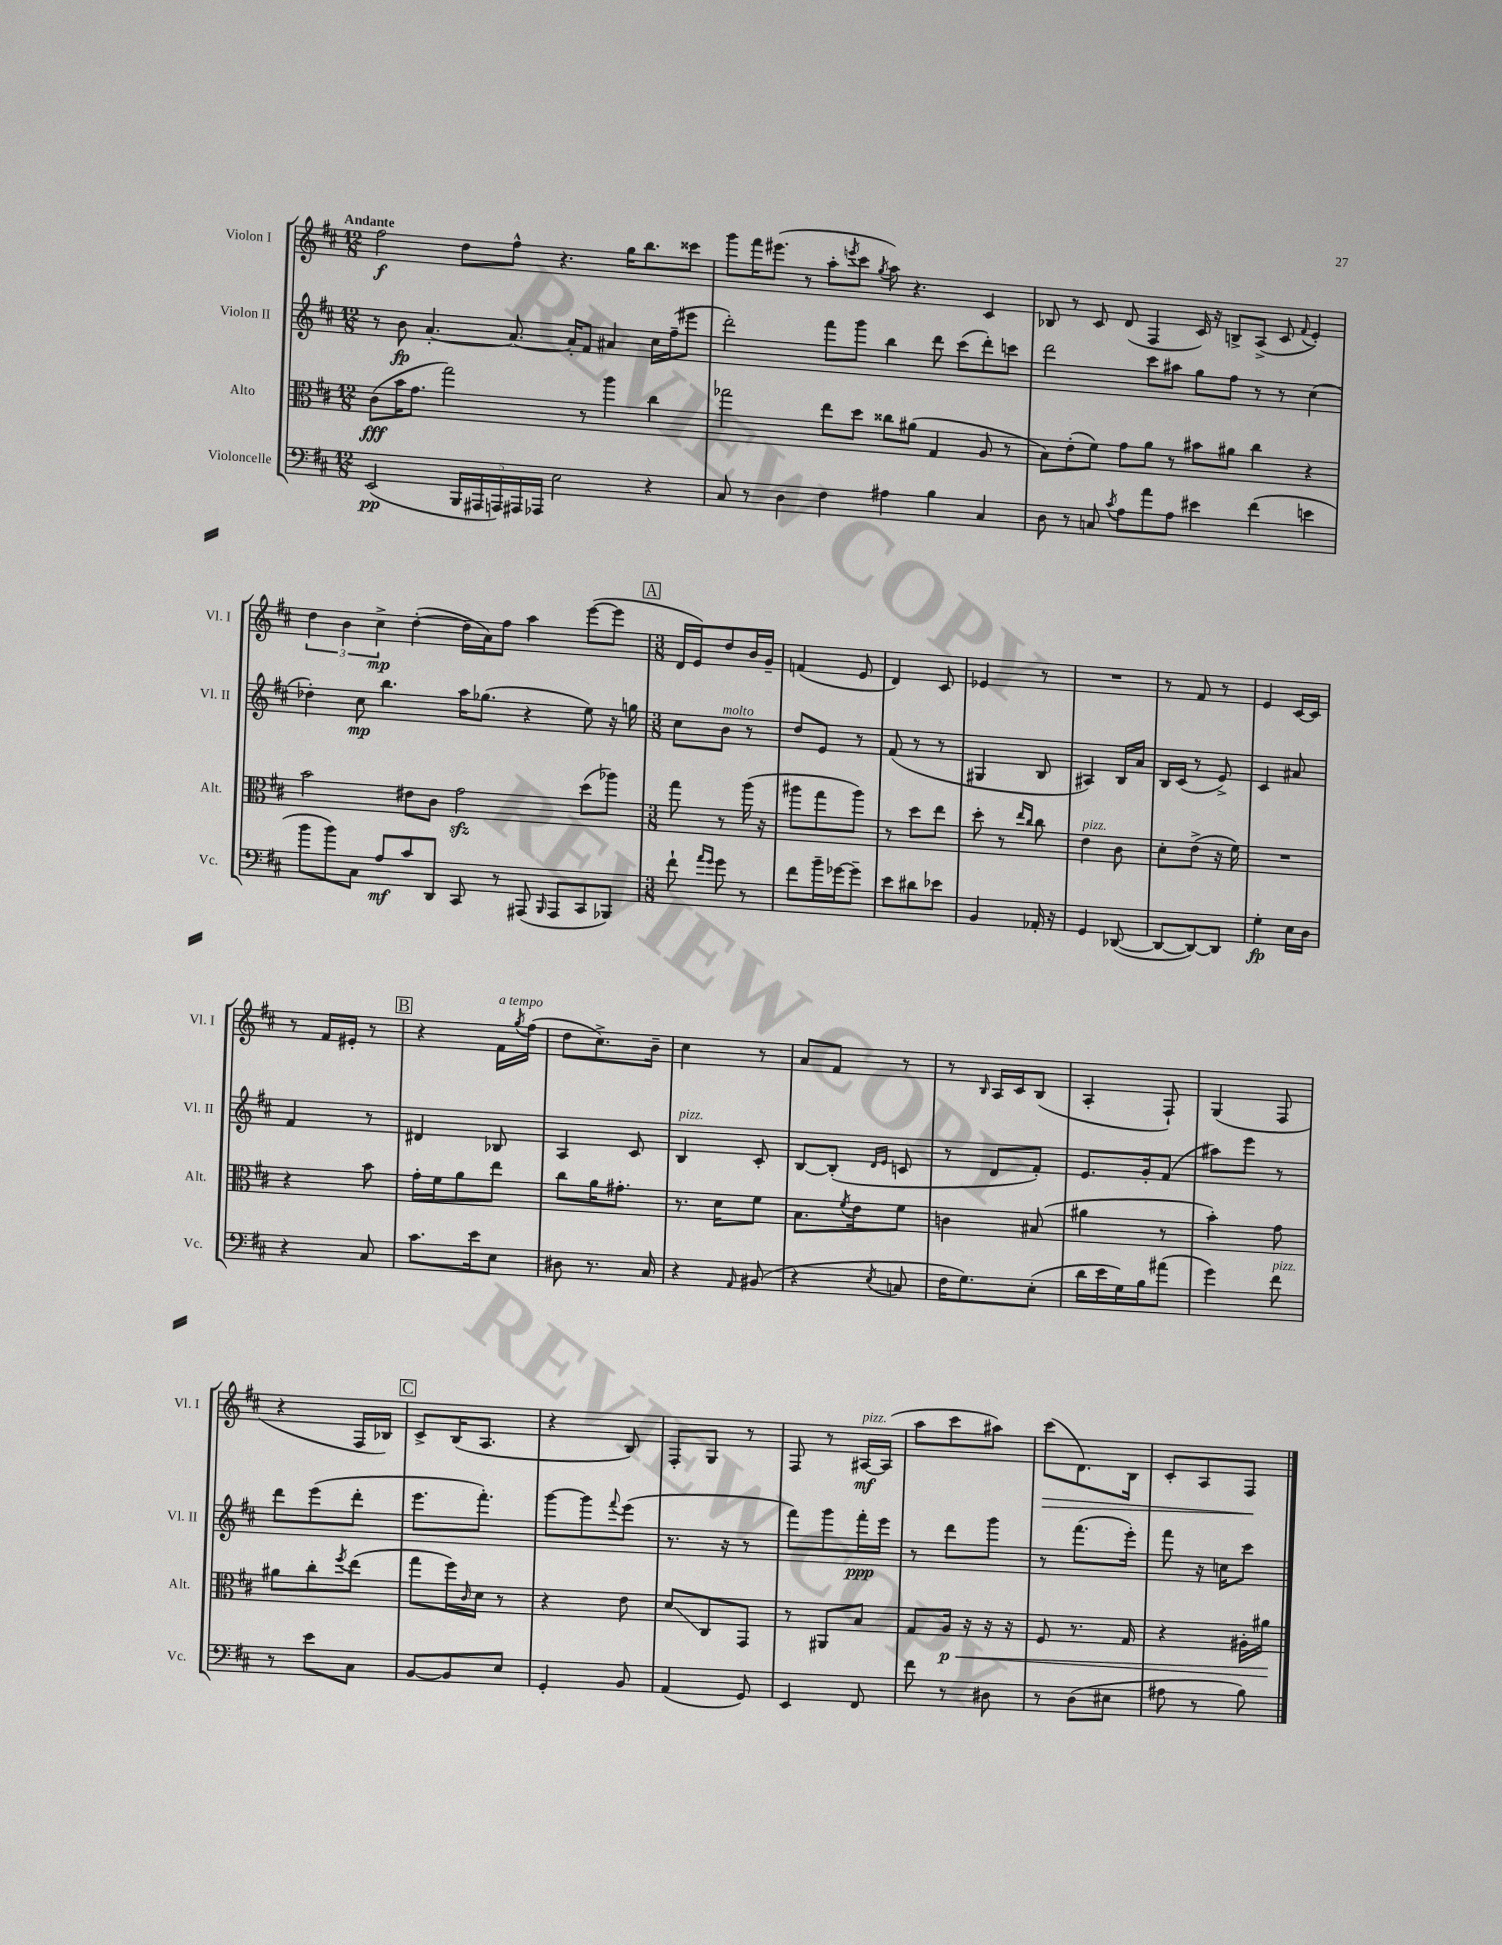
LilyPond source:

<<
\new StaffGroup <<
\new Staff = "s0" \with { instrumentName = "Violon I" shortInstrumentName = "Vl. I" } {
    \clef treble \key d \major \numericTimeSignature \time 12/8 \tempo "Andante"
    fis''2\f d''8 fis''8-^ r4. g''16 b''8. cisis'''8 |
    g'''8 fis'''16 eis'''8.( r8 a''8-. \acciaccatura { e'''8 } cis'''8 \acciaccatura { g''8 } a''8) r4. cis'4 |
    bes8 r8 cis'8 d'8( fis4 cis'16) r16 b8-> a8->( cis'8 \appoggiatura { fis'8 } e'4-.) |
    \tuplet 3/2 { d''4 b'4 cis''4->\mp } d''4~-.( d''16 a'16) fis''8 a''4 e'''8~( e'''8 |
    \mark \markup { \box "A" } \numericTimeSignature \time 3/8 d'16 e'16) d''8 b'16 g'16-- |
    f'4( e'8 |
    d'4) cis'8 |
    ees'4 r8 |
    R4. |
    r8 fis'8 r8 |
    e'4 cis'16~ cis'16 |
    r8 fis'16 eis'16-. r8 |
    \mark \markup { \box "B" } r4 fis'16^\markup { \italic "a tempo" } \acciaccatura { g''8 } fis''16( |
    d''8 cis''8.->) b'16-- |
    cis''4 r8 |
    a'8 fis'8 r8 |
    r8 \grace { b16 } a16 cis'16 b8( |
    a4-. fis8-!) |
    g4( fis8 |
    r4 fis16 bes16) |
    \mark \markup { \box "C" } cis'8-> b16( a8. |
    r4 b8) |
    fis8-. g8 r8 |
    fis8 r8 ais16~\mf^\markup { \italic "pizz." } ais16( |
    a''8 cis'''8 ais''8) |
    cis'''8\>( d'8.) b16 |
    cis'8-. a8 fis8\! \bar "|." |
}
\new Staff = "s1" \with { instrumentName = "Violon II" shortInstrumentName = "Vl. II" } {
    \clef treble \key d \major \numericTimeSignature \time 12/8
    r8 b'8\fp a'4.~-. a'8.~ a'16-. fis'8 ais'4 cis''16 fis''16--( eis'''8 |
    d'''2-.) fis'''8 g'''8 b''4 d'''8 cis'''8( d'''8-.) c'''8 |
    d'''2 cis'''8 ais''8 g''8 fis''8 r8 r8 cis''4( |
    des''4-.) cis''8\mp b''4. a''16 ges''8.( r4 e''8) r16 g''16 |
    \mark \markup { \box "A" } \numericTimeSignature \time 3/8 cis''8 b'8^\markup { \italic "molto" } r8 |
    d''8 e'8 r8 |
    fis'8( r8 r8 |
    gis4 b8 |
    ais4) b16 a'16 |
    b16 cis'16( r8 e'8->) |
    cis'4 ais'8 |
    fis'4 r8 |
    \mark \markup { \box "B" } dis'4 bes8 |
    a4 cis'8 |
    b4^\markup { \italic "pizz." } cis'8-. |
    b8~ b8-.( \grace { d'16 e'16 } c'8 |
    r8 d'8 fis'8-.) |
    e'8. g'16-. fis'8( |
    ais''8) e'''8 r8 |
    d'''8 e'''8( d'''8-. |
    \mark \markup { \box "C" } e'''8. fis'''8.-.) |
    g'''8~ g'''8 \appoggiatura { fis'''8 } e'''8( |
    r8. r16 r8 |
    fis'''8) g'''8 fis'''16-.\ppp e'''16 |
    r8 d'''8 g'''8 |
    r8 fis'''8.( e'''16-.) |
    fis'''8 r16 c''16 cis'''8 \bar "|." |
}
\new Staff = "s2" \with { instrumentName = "Alto" shortInstrumentName = "Alt." } {
    \clef alto \key d \major \numericTimeSignature \time 12/8
    cis'8\fff( b'16 g'8. g''2) r8 a''4 cis''4 |
    ges''2 e''8 d''8 cisis''8 ais'8( g4 a8 r8 |
    b8) e'8-.( fis'8) g'8 a'8 r8 bis'8 ais'8 cis''4 r4 |
    b'2 eis'8 cis'8 g'2\sfz d''8( aes''8) |
    \mark \markup { \box "A" } \numericTimeSignature \time 3/8 g''8 r8 a''16( r16 |
    ais''8 g''8 ais''8) |
    r8 d''8 e''8 |
    d''8-. r8 \grace { e''16 cis''16 } cis''8 |
    e'4^\markup { \italic "pizz." } cis'8 |
    d'8-. e'8->( r16 fis'16) |
    R4. |
    r4 b'8 |
    \mark \markup { \box "B" } g'16-. fis'16 a'8 e''8 |
    cis''8 a'16 gis'8.-. |
    r8. d'16 fis'8 |
    b8. \acciaccatura { fis'8 } e'16 fis'8 |
    c'4 bis8( |
    ais'4 r8 |
    b'4-.) g'8 |
    ais'8 cis''8-. \acciaccatura { fis''8 } e''8( |
    \mark \markup { \box "C" } g''8 fis''16) \grace { cis'16 } d'16 r8 |
    r4 e'8 |
    d'8\glissando cis8 g,8 |
    r8 ais,8 b8 |
    g8 a16\p\< r16 r16 r16 |
    fis8 r8. g16 |
    r4 ais16-. ais'16\! \bar "|." |
}
\new Staff = "s3" \with { instrumentName = "Violoncelle" shortInstrumentName = "Vc." } {
    \clef bass \key d \major \numericTimeSignature \time 12/8
    e,2\pp( \tuplet 5/4 { b,,16 ais,,16 a,,16) ais,,16 aes,,16 } e2 r4 |
    cis8 r8 d4 fis4 ais4 b4 cis4 |
    d8 r8 c8 \acciaccatura { cis'8 } a8 a'8 a8 eis'4 fis'4( e'4 |
    b'8 b'8) cis8 a8\mf cis'8 d,8 cis,8 r8 ais,,8( \grace { b,,16 } ais,,8 cis,8 bes,,8) |
    \mark \markup { \box "A" } \numericTimeSignature \time 3/8 fis'8-! \grace { a'16 g'16 } g'8 r8 |
    fis'8 b'16-- ges'16~ ges'8-- |
    e'8 dis'8 ees'8 |
    b,4 aes,16-. r16 |
    g,4 des,8~( |
    des,8~ des,8~) des,8 |
    g4-.\fp e16 d16 |
    r4 cis8 |
    \mark \markup { \box "B" } cis'8. e'16 e8 |
    dis8 r8. cis16 |
    r4 \grace { a,16 } bis,8( |
    r4 \acciaccatura { e8 } c8 |
    fis16 g8.) e8-.( |
    d'16 e'16 g16) b16 ais'8( |
    g'4) fis'8^\markup { \italic "pizz." } |
    r8 e'8 cis8 |
    \mark \markup { \box "C" } b,8~ b,8 e8 |
    g,4-. b,8 |
    a,4( g,8) |
    e,4 fis,8 |
    fis'8 r8 dis8 |
    r8 d8( eis8 |
    ais8 r8 b8) \bar "|." |
}
>>
>>
\layout { \context { \Score \remove "Bar_number_engraver" } }
